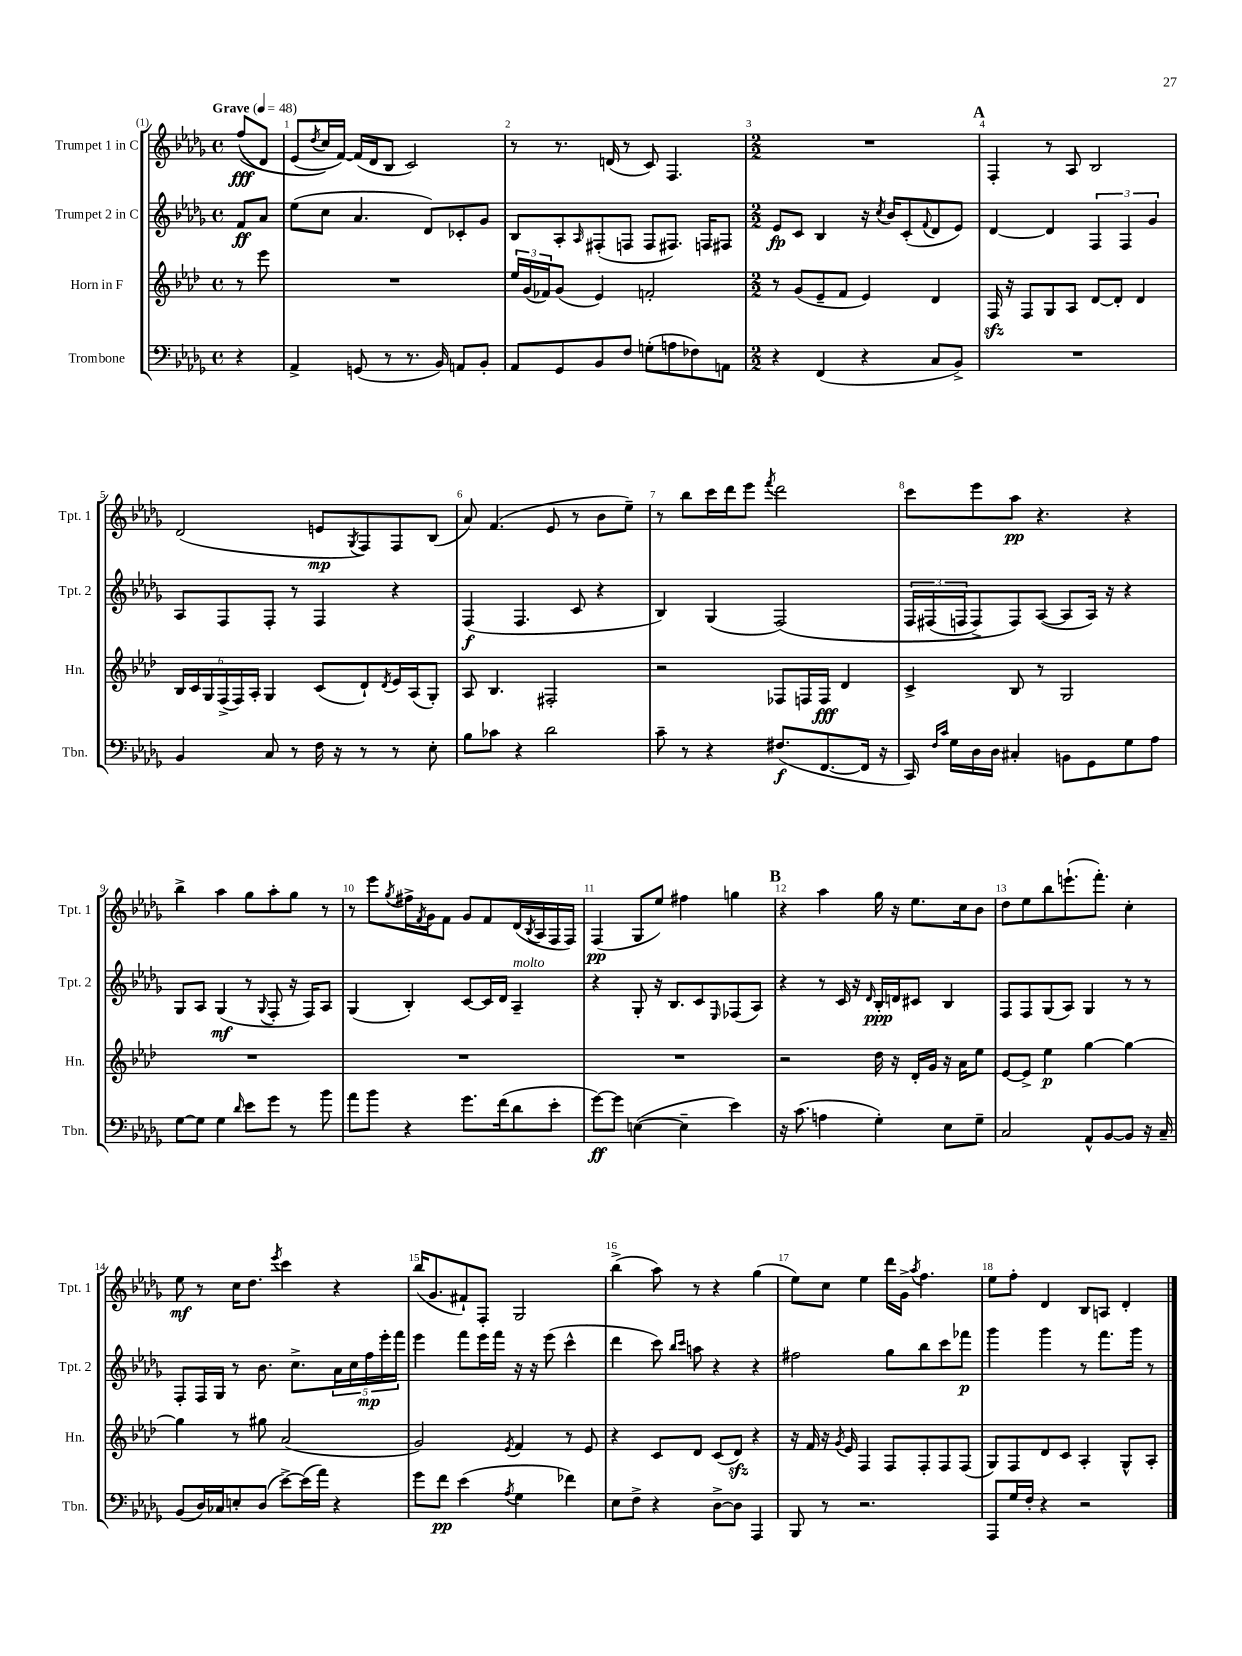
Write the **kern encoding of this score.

**kern	**kern	**kern	**kern
*staff4	*staff3	*staff2	*staff1
*clefF4	*clefG2	*clefG2	*clefG2
*k[b-e-a-d-g-]	*k[b-e-a-d-]	*k[b-e-a-d-g-]	*k[b-e-a-d-g-]
*M4/4	*M4/4	*M4/4	*M4/4
*met(c)	*met(c)	*met(c)	*met(c)
*MM48	*MM48	*MM48	*MM48
4r	8r	8f	&((8ff
.	8eee-	8a-	8d-)
=	=	=	=
4AA-^	1r	(8ee-	(8e-
.	.	.	8qdd-
.	.	8cc	16cc&)
.	.	.	[16f)
(8GG	.	4.a-	(16f]
.	.	.	16d-
8r	.	.	8B-
8.r	.	.	2c)
.	.	8d-)	.
16BB-)	.	.	.
8AA	.	8c-'	.
8BB-'	.	8g-	.
=	=	=	=
8AA-	24ee-	8B-	8r
.	(24g	.	.
.	24f-)	.	.
8GG-	(8g	8A-'	8.r
.	.	16qqA-	.
8BB-	4e-)	(8F#'	.
.	.	.	(16d
8F	.	8F	8r
(8G'	2f'	8F	8c)
8A	.	8.F#)	4.F
8F-)	.	.	.
.	.	16F	.
8AA	.	8F#	.
=	=	=	=
*M2/2	*M2/2	*M2/2	*M2/2
4r	8r	8e-	1r
.	(8g	8c	.
(4FF	8e-~	4B-	.
.	8f	.	.
4r	4e-)	16r	.
.	.	8qcc	.
.	.	16b-	.
.	.	(8c'	.
.	.	8qqf	.
8C	4d-	8d-	.
8BB-^)	.	8e-)	.
=	=	=	=
1r	16F	[4d-	4F'
.	16r	.	.
.	8F	.	.
.	8G	4d-]	8r
.	8A-	.	8A-
.	[8d-	6F	2B-
.	8d-']	.	.
.	.	6F	.
.	4d-	.	.
.	.	6g-	.
=	=	=	=
4BB-	24B-	8A-	(2d-
.	24c	.	.
.	24G	.	.
.	(24F^	8F	.
.	24F)	.	.
.	24A-'	.	.
8C	4G	8F'	.
8r	.	8r	.
16F	(8c	4F	8e
16r	.	.	.
.	.	.	8qG-
8r	8d-`)	.	8F)
.	8qd-	.	.
8r	16e-	4r	8F
.	(16A-	.	.
8E-'	8G')	.	(8B-
=	=	=	=
8B-	8A-	(4F	8a-)
8c-	4.B-	.	(4.f
4r	.	4.F	.
2d-	2F#'	.	8e-
.	.	8c	8r
.	.	4r	8b-
.	.	.	8ee-~)
=	=	=	=
8c~	2r	4B-)	8r
8r	.	.	8bb-
4r	.	(4G-	16ccc
.	.	.	16ddd-
.	.	.	8eee-
.	.	.	8qfff
(8.F#	8F-	&(2F)	2ddd-
.	16F	.	.
[8.FF	16F	.	.
.	4d-	.	.
16FF]	.	.	.
16r	.	.	.
=	=	=	=
16CC)	4c^	24F	8ccc
.	.	(24F#	.
16qqF	.	.	.
16qqc	.	.	.
16G-	.	.	.
.	.	24F	.
16D-	.	8F^)	8eee-
16D-	.	.	.
4C#'	8B-	8F&)	8aa-
.	8r	([8A-	4.r
8BB	2G	8A-]	.
8GG-	.	16A-)	.
.	.	16r	.
8G-	.	4r	4r
8A-	.	.	.
=	=	=	=
[8G-	1r	8G-	4bb-^
8G-]	.	8A-	.
4G-	.	(4G-	4aa-
16qqd-	.	.	.
8e-	.	8r	8gg-
.	.	8qqG-	.
8g-	.	8F'	8aa-'
8r	.	16r	8gg-
.	.	16F)	.
8b-	.	8A-	8r
=	=	=	=
8a-	1r	(4G-	8r
8b-	.	.	8eee-
.	.	.	8qgg-
4r	.	4B-')	16ff#^
.	.	.	8qf
.	.	.	16g-
.	.	.	8f
8.g-	.	[8c	8g-
.	.	16c]	8f
(16f	.	16d-	.
8d-	.	4A-~	(16d-
.	.	.	8qB-
.	.	.	16A-
8e-'	.	.	16F
.	.	.	16F)
=	=	=	=
[8g-)	1r	4r	(4F
8g-]	.	.	.
([4E	.	8G-'	8G-
.	.	16r	8ee-)
.	.	8.B-	.
4E~]	.	.	4ff#
.	.	8c	.
.	.	16qqE-	.
4e-)	.	(8F-	4gg
.	.	8A-)	.
=	=	=	=
16r	2r	4r	4r
(8.c	.	.	.
4A	.	8r	4aa-
.	.	16c	.
.	.	16r	.
.	.	16qqd-	.
4G-')	16dd-	16B-'	16gg-
.	16r	16d	16r
.	16d-'	8c#	8.ee-
.	16g	.	.
8E-	16r	4B-	.
.	16a-	.	16cc
8G-~	8ee-	.	8b-
=	=	=	=
2C	[8e-	8F	8dd-
.	8e-^]	8F	8ee-
.	4ee-	(8G-	8bb-
.	.	8A-)	(8.eee`
8AA-^^	[4gg	4G-	.
.	.	.	8.fff')
[8BB-	.	.	.
8BB-]	4gg_	8r	4cc'
16r	.	8r	.
16C~	.	.	.
=	=	=	=
(8BB-	4gg]	8F'	8ee-
16D-)	.	16F	8r
16C-	.	16G-	.
8E'	8r	8r	16cc
.	.	.	8.dd-
(8D-	8gg#	8.b-	.
.	.	.	8qeee-
[8e-^)	(2a-	.	4ccc
.	.	8.cc^	.
(16e-]	.	.	.
16a-)	.	.	.
4r	.	20a-	4r
.	.	20cc	.
.	.	20ff	.
.	.	20eee-'	.
.	.	20fff	.
=	=	=	=
8g-	2g)	4eee-	(16bb-
.	.	.	8.g-
8f	.	.	.
(4e-	.	8fff	8f#`)
.	.	16eee-	8F'
.	.	16fff	.
8qA-	8qe-	.	.
4G-	4f	16r	2G-
.	.	16r	.
.	.	(8eee-	.
4f-)	8r	4ccc^^	.
.	8e-	.	.
=	=	=	=
8E-	4r	4ddd-	(4bb-^
8F^	.	.	.
4r	8c	8ccc)	8aa-)
.	.	16qqbb-	.
.	.	16qqccc	.
.	8d-	8aa	8r
[8D-^	(8c	4r	4r
8D-]	8d-)	.	.
4AAA-	4r	4r	(4gg-
=	=	=	=
8BBB-	16r	2ff#	8ee-)
.	16f	.	.
8r	16r	.	8cc
.	8qg	.	.
.	16e-	.	.
2.r	4F	.	4ee-
.	8F	8gg-	16ddd-
.	.	.	16g-^
.	.	.	8qaa-
.	8F'	8bb-	4.ff
.	8F	8ccc	.
.	(8F	8fff-	.
=	=	=	=
8AAA-	8G)	4ggg-	8ee-
16G-	8F	.	8ff'
16F'	.	.	.
4r	8d-	4ggg-	4d-
.	8c	.	.
2r	4A-'	8r	8B-
.	.	8.fff	8A
.	8G^^	.	4d-'
.	.	16ggg-	.
.	8A-'	8r	.
==	==	==	==
*-	*-	*-	*-
